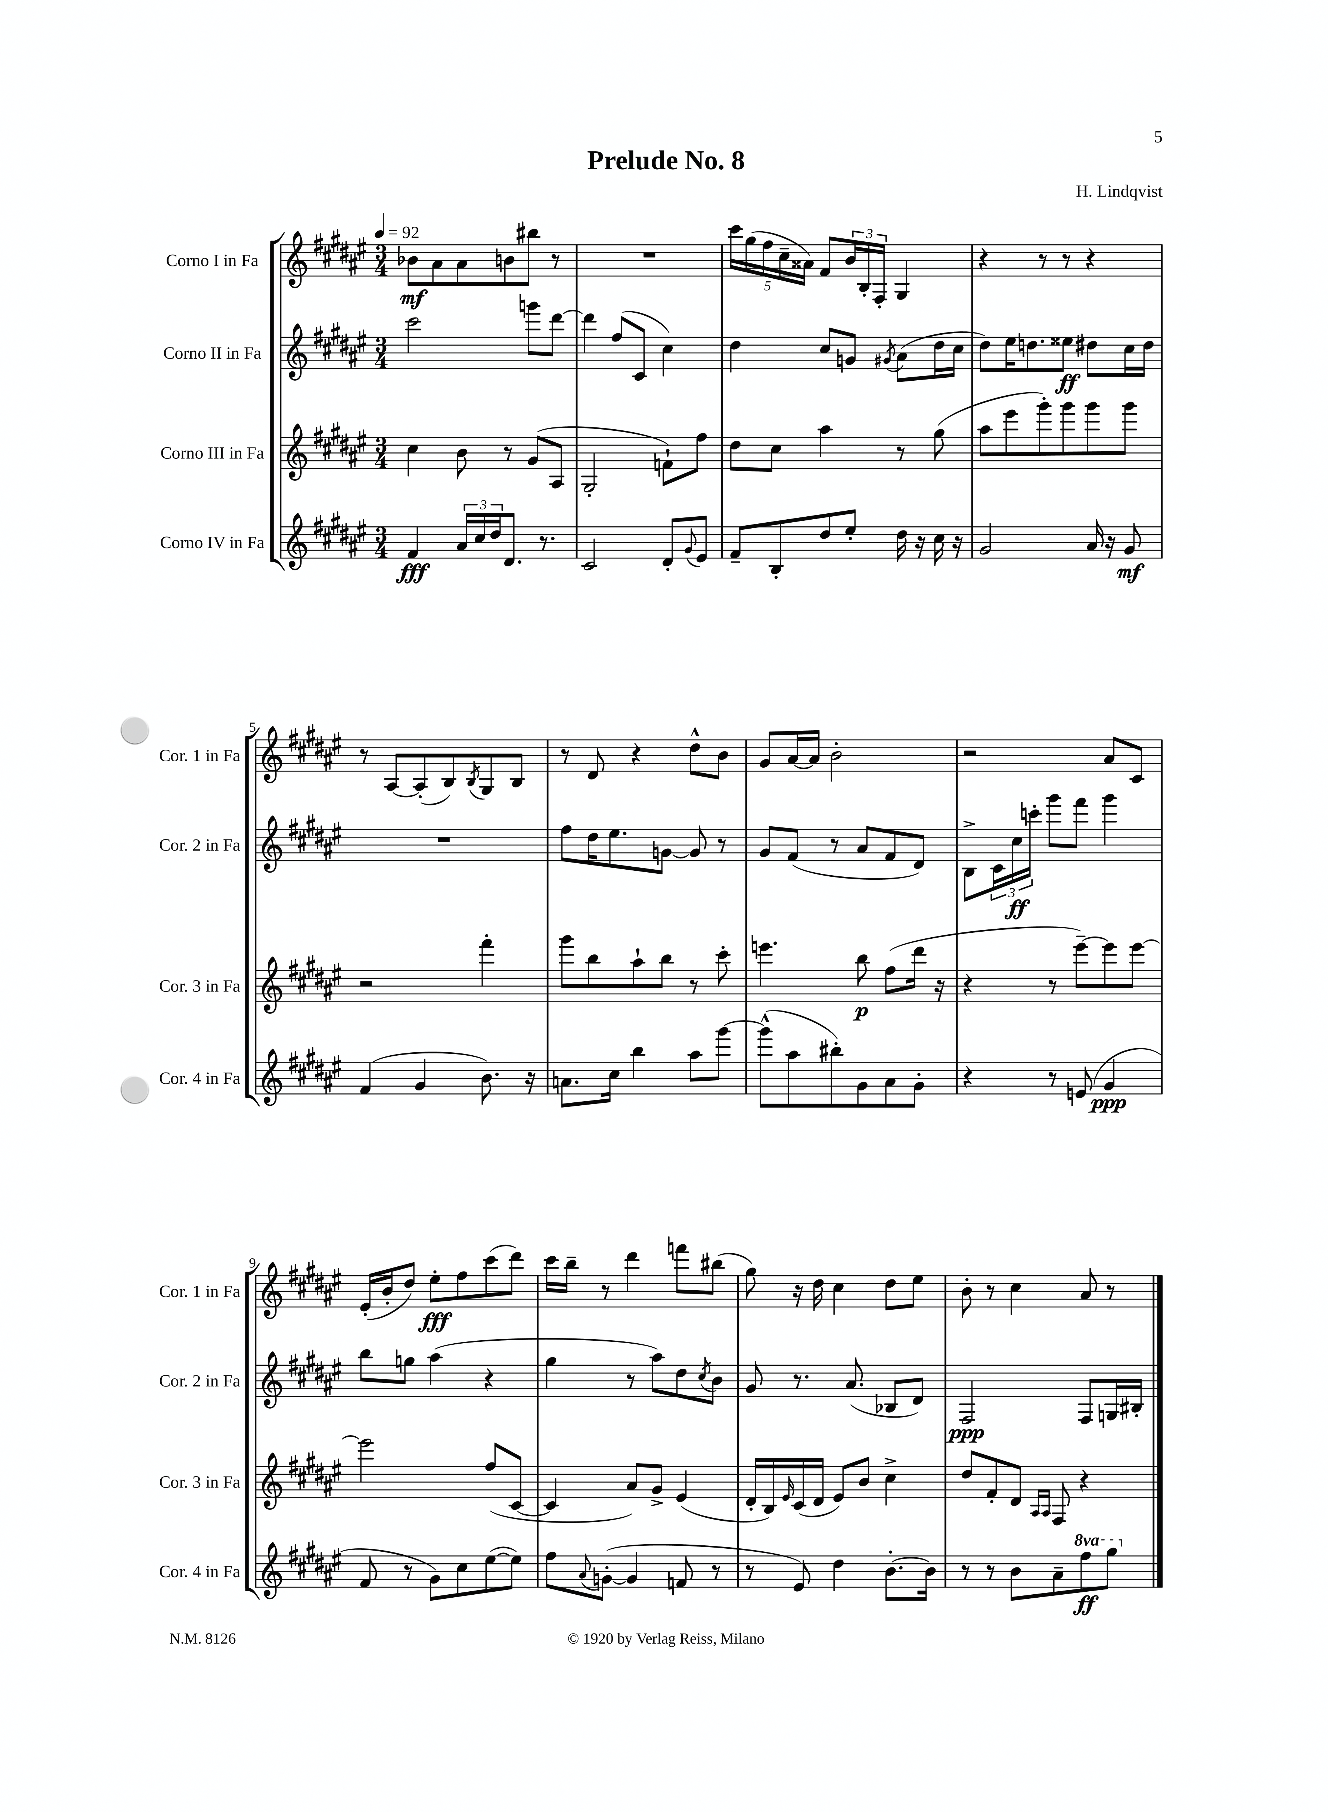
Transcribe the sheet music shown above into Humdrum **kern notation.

**kern	**kern	**kern	**kern
*staff4	*staff3	*staff2	*staff1
*clefG2	*clefG2	*clefG2	*clefG2
*k[f#c#g#d#a#e#]	*k[f#c#g#d#a#e#]	*k[f#c#g#d#a#e#]	*k[f#c#g#d#a#e#]
*M3/4	*M3/4	*M3/4	*M3/4
*MM92	*MM92	*MM92	*MM92
4f#/	4cc#\	2ccc#\	8b-\L
.	.	.	8a#\
24a#/LL	8b\	.	8a#\
24cc#/	.	.	.
24dd#/J	.	.	.
8.d#/J	8r	.	8b\
.	(8g#/L	8ggg\L	8bb#\J
8.r	.	.	.
.	8A#/J	[8ddd#\J	8r
=	=	=	=
2c#/	2G#'/	4ddd#\]	2.r
.	.	(8ff#/L	.
.	.	8c#/J	.
8d#'/L	8f`\L)	4cc#\)	.
8qqg#/	.	.	.
8e#/J	8ff#\J	.	.
=	=	=	=
8f#~/L	8dd#\L	4dd#\	20ccc#\LL
.	.	.	(20gg#\
.	.	.	20ff#\
8B'/	8cc#\J	.	.
.	.	.	20cc#~\
.	.	.	20a##\JJ)
8dd#/	4aa#\	8cc#/L	8f#/L
8ee#'/J	.	8g/J	24b/L
.	.	.	24B'/
.	.	.	24F#'/JJ
.	.	8qg#/	.
16dd#\	8r	(8a#\L	4G#/
16r	.	.	.
16cc#\	(8gg#\	16dd#\L	.
16r	.	16cc#\JJ	.
=	=	=	=
2g#/	8aa#\L	8dd#\L)	4r
.	8eee#\	16ee#\K	.
.	.	8.dd\	.
.	8ggg#'\)	.	8r
.	8ggg#\	8ee##\J	8r
16a#/	8ggg#\	8dd#\L	4r
16r	.	.	.
8g#/	8ggg#\J	16cc#\L	.
.	.	16dd#\JJ	.
=	=	=	=
(4f#/	2r	2.r	8r
.	.	.	[8A#/L
4g#/	.	.	(8A#'/]
.	.	.	8B/)
.	.	.	8qB/
8.b\)	4fff#'\	.	8G#/
.	.	.	8B/J
16r	.	.	.
=	=	=	=
8.a\L	8ggg#\L	8ff#\L	8r
.	8bb\	16dd#\K	8d#/
16cc#\Jk	.	8.ee#\	.
4bb\	8aa#`\	.	4r
.	8bb\J	[8g\J	.
8aa#\L	8r	8g/]	8dd#^^\L
[8ggg#\J	8ccc#'\	8r	8b\J
=	=	=	=
(8ggg#^^\]L	4.eee\	8g#/L	8g#/L
8aa#\	.	(8f#/J	[16a#/L
.	.	.	16a#/]JJ
8bb#'\)	.	8r	2b'\
8g#\	8bb\	8a#/L	.
8a#\	(8ff#\L	8f#/	.
8g#'\J	16ddd#\Jk	8d#/J)	.
.	16r	.	.
=	=	=	=
4r	4r	8B^\L	2r
.	.	24c#\L	.
.	.	24cc#\	.
.	.	24ccc'\JJ	.
8r	8r	8ggg#\L	.
(8e/	[8eee#~\L)	8fff#\J	.
4g#/	8eee#\]	4ggg#\	8a#/L
.	[8eee#\J	.	8c#/J
=	=	=	=
8f#/	2eee#\]	8bb\L	(16e#'/LL
.	.	.	16b'/J
8r	.	8gg\J	8dd#/J)
8g#\L)	.	(4aa#\	8ee#'\L
8cc#\	.	.	8ff#\
([8ee#\	(8ff#/L	4r	(8ccc#\
8ee#\]J)	[8c#/J	.	8ddd#\J)
=	=	=	=
8ff#\L	4c#/]	4gg#\	16ccc#\LL
.	.	.	16bb~\JJ
8qqa#/	.	.	.
([8g'\J	.	.	8r
4g/]	8a#/L)	8r	4ddd#\
.	8g#^/J	8aa#\L)	.
8f/	(4e#/	8dd#\	8fff\L
.	.	8qcc#/	.
8r	.	8b\J	(8bb#\J
=	=	=	=
8r	16d#'/LL	8g#/	8gg#\)
.	16B/)	.	.
.	16qqe#/	.	.
8e#/)	(16c#/	8.r	16r
.	16d#/JJ	.	16dd#\
4dd#\	8e#/L)	.	4cc#\
.	.	(8.a#/	.
.	8b/J	.	.
[8.b'\L	4cc#^\	8B-/L	8dd#\L
.	.	8d#/J)	8ee#\J
16b\]Jk	.	.	.
=	=	=	=
8r	8dd#/L	2F#/	8b'\
8r	8f#'/	.	8r
8b\L	8d#/J	.	4cc#\
.	16qqA#/LL	.	.
.	16qqA#/JJ	.	.
8a#~\	8F#/	.	.
8fff#\	4r	8F#/L	8a#/
8ggg#\J	.	16G/L	8r
.	.	16B#'/JJ	.
==	==	==	==
*-	*-	*-	*-
